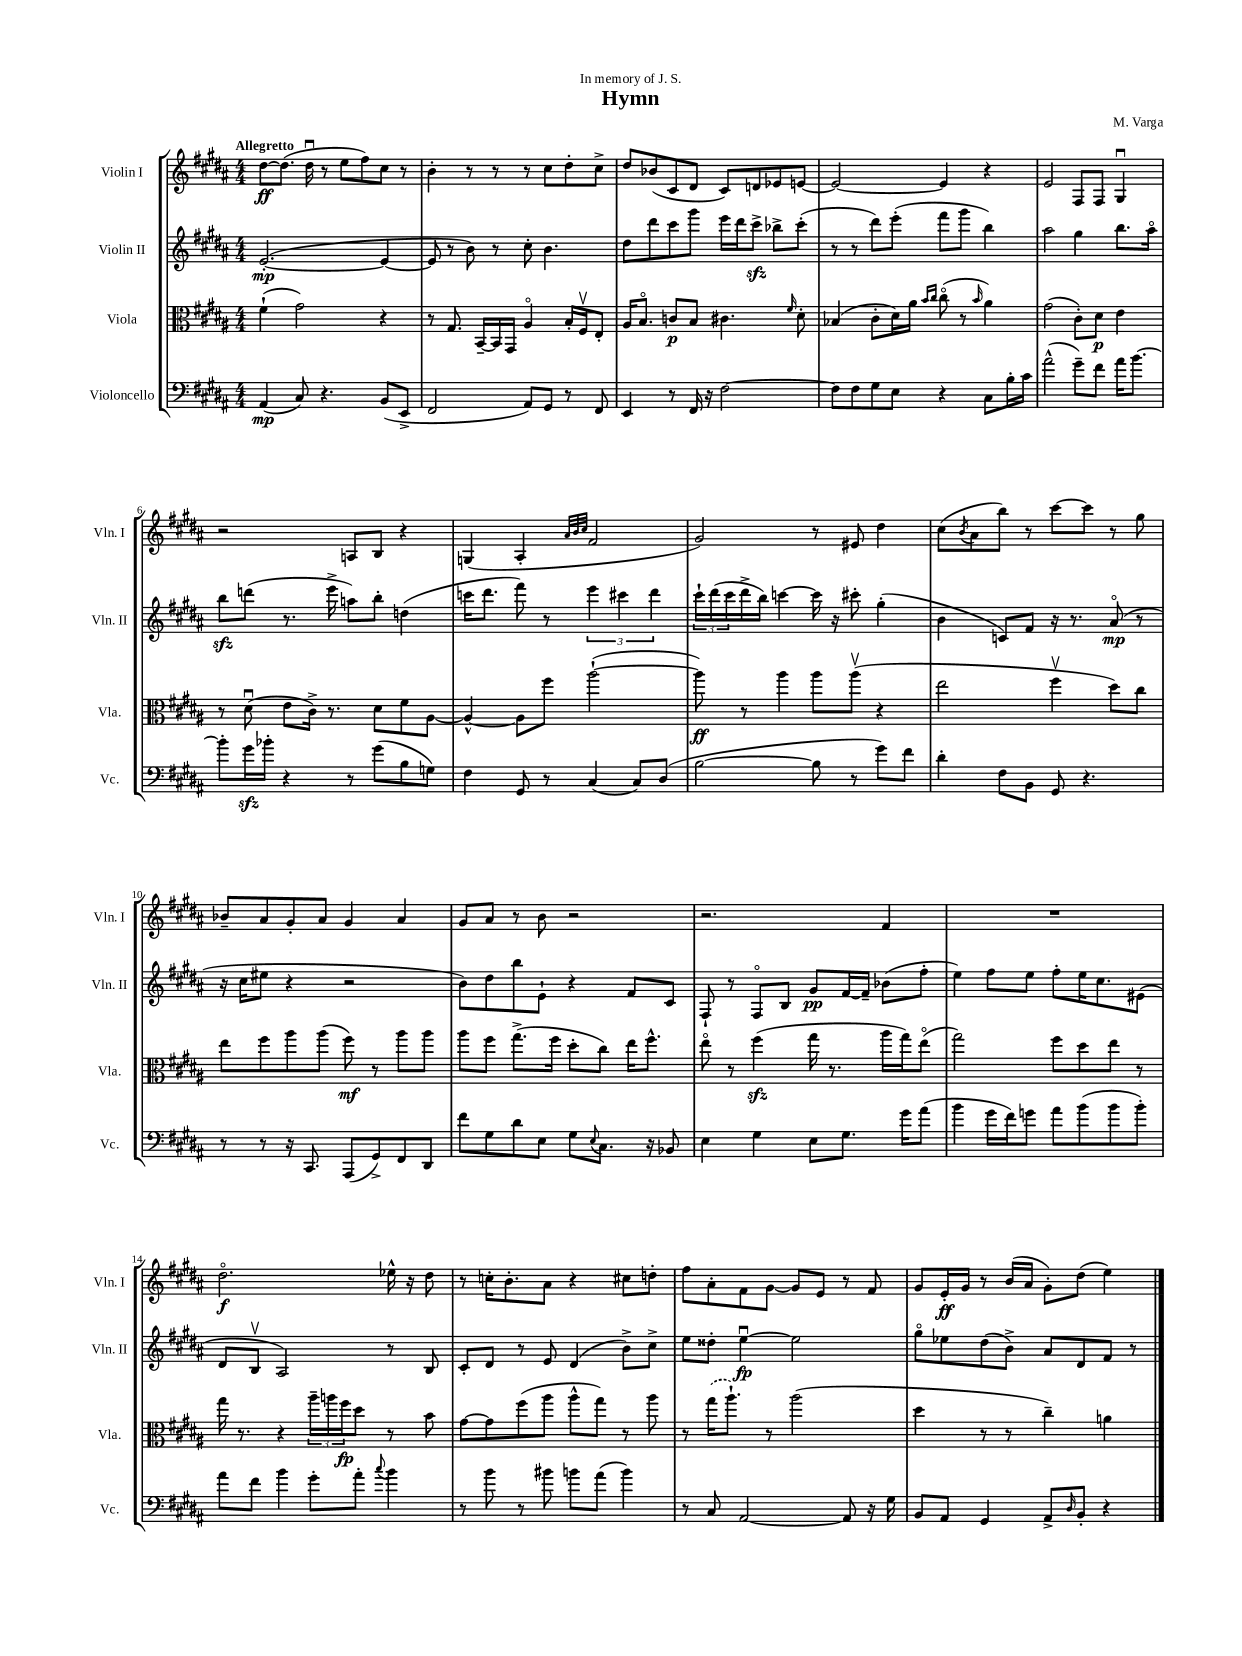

**kern	**kern	**kern	**kern
*staff4	*staff3	*staff2	*staff1
*clefF4	*clefC3	*clefG2	*clefG2
*k[f#c#g#d#a#]	*k[f#c#g#d#a#]	*k[f#c#g#d#a#]	*k[f#c#g#d#a#]
*M4/4	*M4/4	*M4/4	*M4/4
(4AA#	(4f#`	([2.e'	[8dd#
.	.	.	(8.dd#]
8C#)	2g#)	.	.
.	.	.	16dd#u
4.r	.	.	8r
.	.	.	8ee
.	.	.	8ff#)
(8BB	4r	4e_	8cc#
8EE^	.	.	8r
=	=	=	=
2FF#	8r	8e]	4b'
.	8.G#	8r	.
.	.	8b)	8r
.	[16BB~	.	.
.	16BB]	8r	8r
.	16GG#	.	.
8AA#)	4A#o	8cc#'	8r
8GG#	.	4.b	8cc#
8r	16B'	.	8dd#'
.	16F#v	.	.
8FF#	8E'	.	8cc#^
=	=	=	=
4EE	16A#	8dd#	8dd#
.	8.Bo	.	.
.	.	8ddd#	(8b-
8r	8c	8ccc#	8c#
16FF#	8B	8ggg#	8d#
16r	.	.	.
[2F#	4.c#	16eee	8c#)
.	.	16ddd#	.
.	.	8ccc#^	8d
.	.	8bb-^	8e-
.	16qqf#	.	.
.	8d#'	(8ccc#'	[8e
=	=	=	=
8F#]	(4B-	8r	2e_
8F#	.	8r	.
8G#	8c#'	8ddd#)	.
8E	16d#)	(8eee'	.
.	16a#	.	.
.	16qqb	.	.
.	16qqcc#	.	.
4r	(8cc#o	8fff#	4e]
.	8r	8ggg#	.
.	16qqb	.	.
8C#	4a#)	4bb)	4r
16B'	.	.	.
16c#	.	.	.
=	=	=	=
(2a#^^	(2g#	2aa#	2e
8g#~)	8c#')	4gg#	8F#
8f#	8d#	.	8F#
16a#	4e	8.bb	4G#u
[8.b	.	.	.
.	.	16aa#o	.
=	=	=	=
8b']	8r	8bb	2r
16g#	(8d#u	(8ddd	.
16b-'	.	.	.
4r	8e	8.r	.
.	16c#^)	.	.
.	8.r	16eee^	.
8r	.	8aa)	8A
(8g#	8d#	8bb'	8B
8B	8f#	(4dd	4r
8G)	[8A#	.	.
=	=	=	=
4F#	4A#^^_	16ccc	(4G
.	.	8.ddd#	.
8GG#	8A#]	8fff#)	4A#'
8r	8ff#	8r	.
.	.	.	32qqa#
.	.	.	32qqb
.	.	.	32qqcc#
(4C#	([2aa#`	6eee	2f#
.	.	6ccc#	.
8C#)	.	.	.
.	.	6ddd#	.
(8D#	.	.	.
=	=	=	=
[2B	8aa#])	24ccc#`	2g#)
.	.	(24ddd#	.
.	.	24ccc#	.
.	8r	16ddd#^	.
.	.	16bb)	.
.	4aa#	[4ccc	.
8B]	8aa#	16ccc]	8r
.	.	16r	.
8r	(8aa#v	8ccc#'	8e#
8g#)	4r	(4gg#'	4dd#
8f#	.	.	.
=	=	=	=
4d#'	2ee	4b	(8cc#
.	.	.	8qb
.	.	.	8a#
8F#	.	8c)	8bb)
8BB	.	8f#	8r
8GG#	4ff#v	16r	[8ccc#
.	.	8.r	.
4.r	.	.	8ccc#]
.	8dd#)	(8a#o	8r
.	8cc#	8r	8gg#
=	=	=	=
8r	8ee	16r	8b-~
.	.	16cc#	.
8r	8ff#	8ee#	8a#
16r	8aa#	4r	8g#'
8.CC#	.	.	.
.	(8aa#	.	8a#
(8AAA#	8ff#)	2r	4g#
8GG#^)	8r	.	.
8FF#	8aa#	.	4a#
8DD#	8aa#	.	.
=	=	=	=
8f#	8aa#	8b)	8g#
8G#	8ff#	8dd#	8a#
8d#	(8.gg#^	8bb	8r
8E	.	8e`	8b
.	16ff#	.	.
8G#	8dd#'	4r	2r
8qqE	.	.	.
8.C#	8cc#)	.	.
.	16ee	8f#	.
16r	8.ff#^^	.	.
8BB-	.	8c#	.
=	=	=	=
4E	8eeo	8F#`	2.r
.	8r	8r	.
4G#	(4ff#	8F#o	.
.	.	8B	.
8E	16gg#	8g#	.
.	8.r	.	.
8.G#	.	[16f#	.
.	.	16f#~]	.
.	16aa#	(8b-	4f#
16g#	16gg#)	.	.
(8a#	(8eeo	8ff#'	.
=	=	=	=
4b	2gg#)	4ee)	1r
16g#	.	8ff#	.
16f#)	.	.	.
8g	.	8ee	.
8a#	8ff#	8ff#'	.
(8b	8dd#	16ee	.
.	.	8.cc#	.
8b	8ee	.	.
8b')	8r	(8e#	.
=	=	=	=
8a#	16gg#	8d#	2.dd#o
.	8.r	.	.
8f#	.	8Bv	.
4b	4r	2A#)	.
8g#'	24aa#~	.	.
.	24aa	.	.
.	24ff#	.	.
8a#'	8dd#	.	.
8qqcc#	.	.	.
4b	8r	8r	16ee-^^
.	.	.	16r
.	8b	8B	8dd#
=	=	=	=
8r	[8g#	8c#'	8r
8b	8g#]	8d#	16cc'
.	.	.	8.b'
8r	(8ff#	8r	.
8b#	8aa#	8e	8a#
8b	8aa#^^	(4d#	4r
(8a#	8gg#)	.	.
4b)	8r	8b^)	8cc#
.	8aa#	8cc#^	8dd'
=	=	=	=
8r	8r	8ee	8ff#
8C#	(16gg#	8dd##'	8a#'
.	8.aa#`)	.	.
[2AA#	.	[4eeu	8f#
.	8r	.	[8g#
.	(2aa#	2ee]	8g#]
.	.	.	8e
8AA#]	.	.	8r
16r	.	.	8f#
16G#	.	.	.
=	=	=	=
8BB	4dd#	8gg#o	8g#
8AA#	.	8ee-	16e'
.	.	.	16g#
4GG#	8r	(8dd#	8r
.	8r	8b^)	(16b
.	.	.	16a#
8AA#^	4cc#~)	8a#	8g#')
16qqD#	.	.	.
8BB'	.	8d#	(8dd#
4r	4a	8f#	4ee)
.	.	8r	.
==	==	==	==
*-	*-	*-	*-
